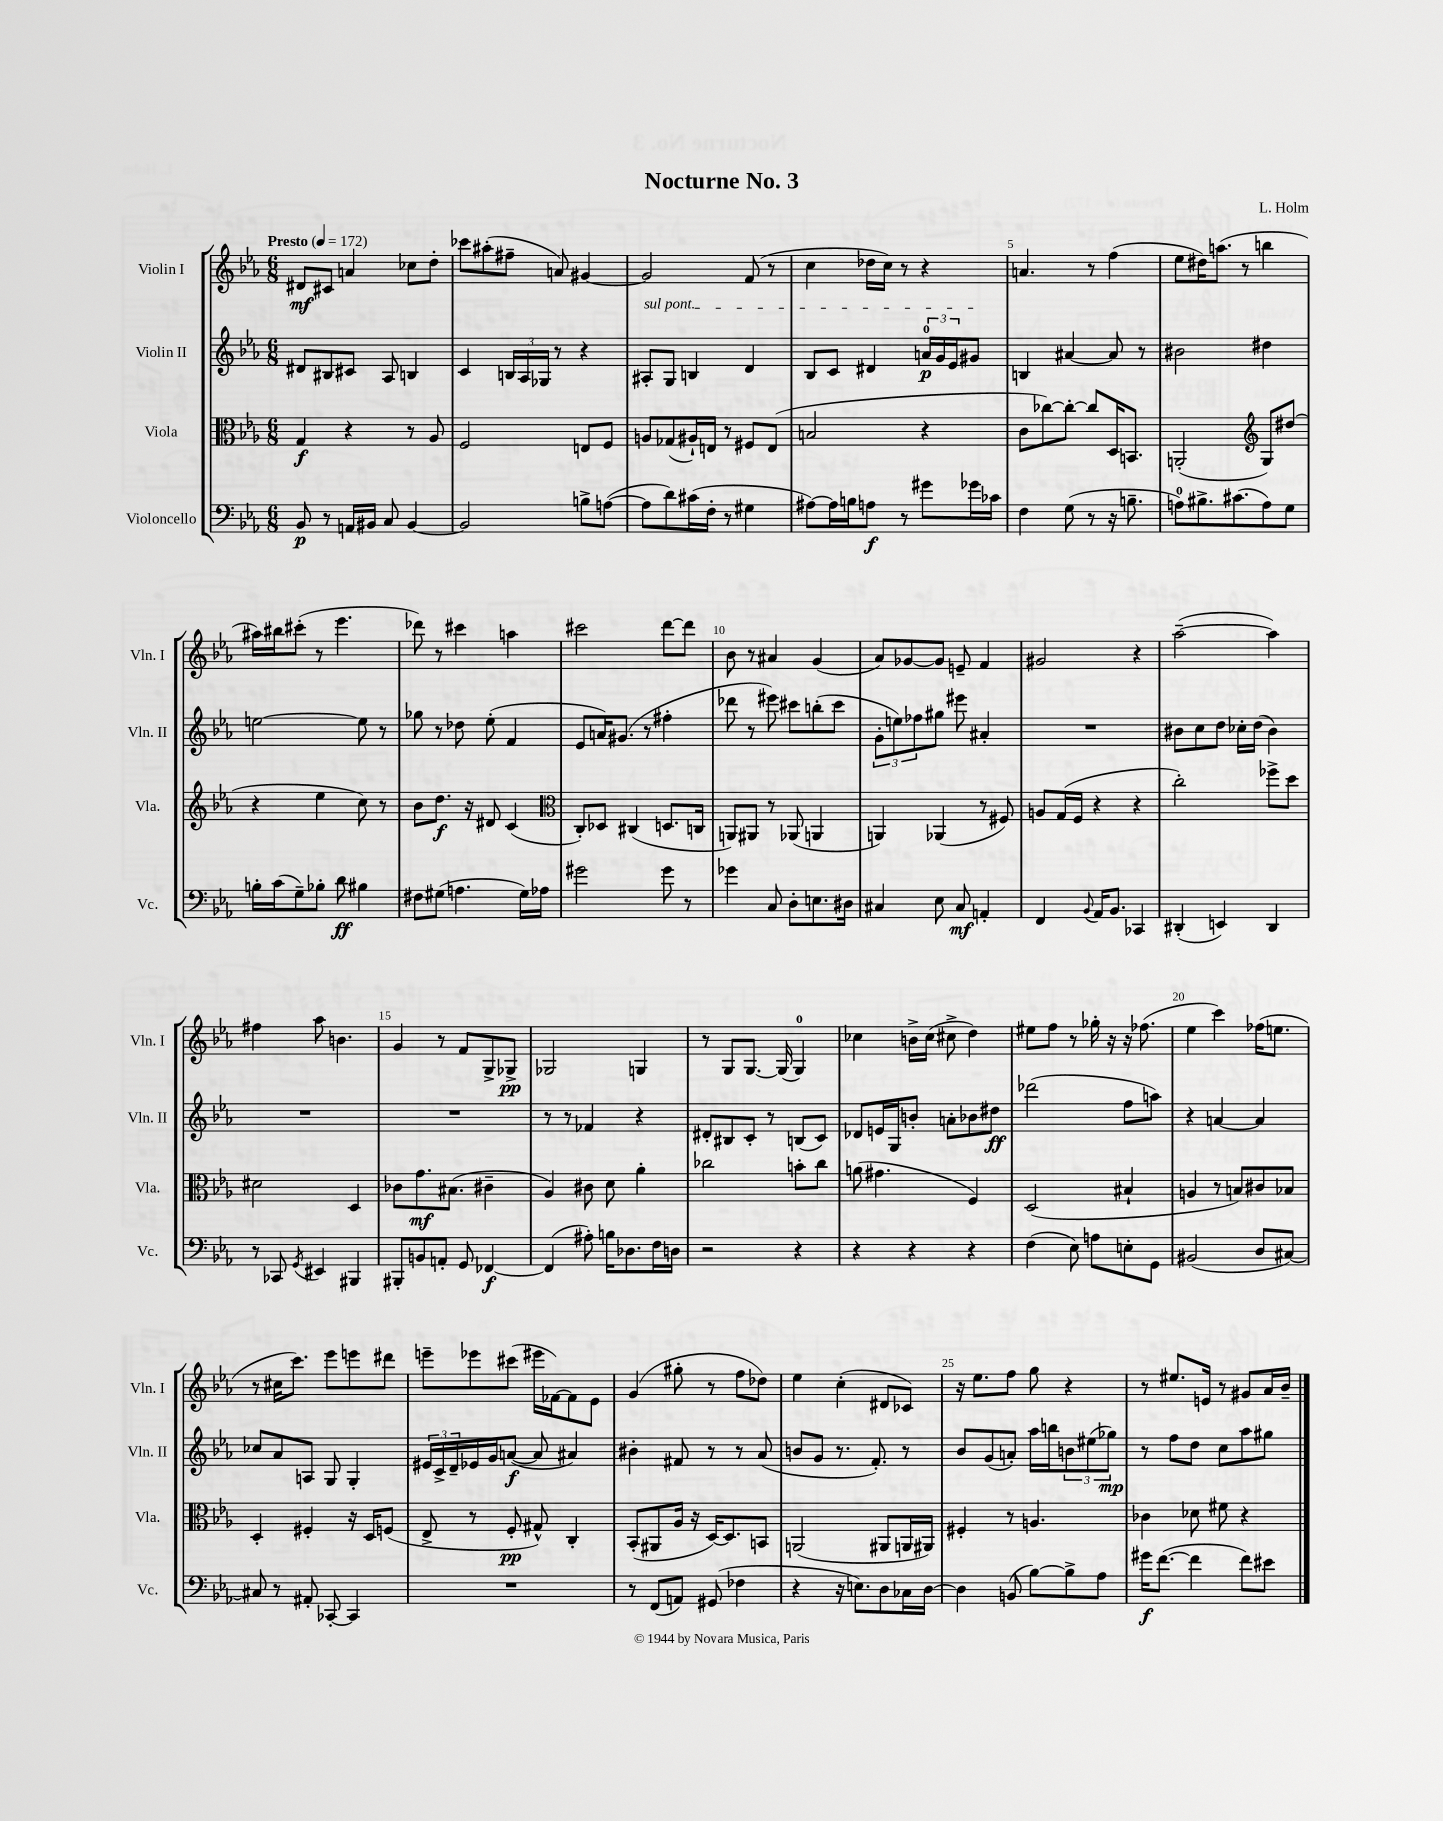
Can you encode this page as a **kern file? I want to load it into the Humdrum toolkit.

**kern	**kern	**kern	**kern
*staff4	*staff3	*staff2	*staff1
*clefF4	*clefC3	*clefG2	*clefG2
*k[b-e-a-]	*k[b-e-a-]	*k[b-e-a-]	*k[b-e-a-]
*M6/8	*M6/8	*M6/8	*M6/8
*MM172	*MM172	*MM172	*MM172
8BB-	4G	8d#	8d#
8r	.	8B#	8c#
16AA	4r	8c#	4a
16BB#	.	.	.
8C	.	8A-	.
[4BB#	8r	4B	8cc-
.	8A-	.	8dd'
=	=	=	=
2BB#]	2F	4c	8ccc-
.	.	.	(8aa#'
.	.	24B	8ff#~
.	.	24A-	.
.	.	24G-	.
.	.	8r	8a)
8B^	8E	4r	[4g#
([8A	8F	.	.
=	=	=	=
8A]	8A	8A#'	2g#]
8d)	(8G-	8G	.
(16c#	16A#`)	4B	.
16F'	16E	.	.
8r	8r	.	.
4G#	8F#	4d	(8f
.	(8E	.	8r
=	=	=	=
[8A#)	2B	8B-	4cc
16A#]	.	8c	.
16B	.	.	.
8A	.	4d#	16dd-
.	.	.	16cc)
8r	.	.	8r
8g#	4r	24a	4r
.	.	24g	.
.	.	24e-	.
16g-	.	8g#	.
16c-	.	.	.
=	=	=	=
4F	8c	4B	4.a
.	[8cc-)	.	.
(8G	8cc-'_	[4a#	.
8r	8cc-]	.	8r
16r	16D	8a#]	(4ff
8.B~	8.BB	.	.
.	.	8r	.
=	=	=	=
8A)	(2AA'	2b#	8ee-
8.B#^	.	.	16dd#)
.	.	.	(8.aa
(8.c#	.	.	.
.	.	.	8r
*	*clefG2	*	*
8A)	8G)	4dd#	4bb
8G	(8dd#	.	.
=	=	=	=
16B'	4r	[2ee	16aa#)
(16c	.	.	16bb#
8G~)	.	.	(8ccc#'
8B-'	4ee-	.	8r
8d	.	.	4.eee-
4B#	8cc)	8ee]	.
.	8r	8r	.
=	=	=	=
8F#	8b-	8gg-	8ddd-)
(8G#	8.dd	8r	8r
4.A	.	8dd-	4ccc#
.	16r	.	.
.	8d#	(8ee-'	.
.	(4c	4f	4aa
16G#)	.	.	.
16A-	.	.	.
=	=	=	=
*	*clefC3	*	*
2g#	8C')	8e-	2ccc#
.	8D-	16a)	.
.	.	(8.g#	.
.	(4C#	.	.
.	.	8r	.
8g#	8.D	4ff#'	[8ddd
8r	.	.	8ddd]
.	16C	.	.
=	=	=	=
4g-	8AA)	8ddd-	8b-
.	8AA#	8r	8r
8C	8r	8eee#)	4a#
8D'	(8AA-	8ccc#	.
8.E	4AA	(8bb'	(4g
.	.	8ccc#	.
16D#	.	.	.
=	=	=	=
4C#	4AA)	12g'	8a-)
.	.	12ee)	.
.	.	.	[8g-
.	.	12ff-	.
8E-	(4AA-	8gg#	8g-]
8C#	.	8eee#	8e~
4AA'	8r	4a#'	4f
.	8F#)	.	.
=	=	=	=
4FF	8A	2.r	2g#
.	(16G	.	.
.	16F	.	.
8qqBB-	.	.	.
16AA-	4r	.	.
8.BB-	.	.	.
4CC-	4r	.	4r
=	=	=	=
(4DD#'	2cc')	8b#	([2aa-~
.	.	8cc	.
4EE)	.	8dd	.
.	.	16cc-'	.
.	.	(16dd	.
4DD#	8ff-^	4b#)	4aa-])
.	8dd	.	.
=	=	=	=
8r	2d#	2.r	4ff#
8CC-	.	.	.
8qGG	.	.	.
4EE#	.	.	8aa-
.	.	.	4.b
4BBB#	4D	.	.
=	=	=	=
8BBB#'	8c-	2.r	4g
8BB	8.g	.	.
8AA'	.	.	8r
.	(8.B#	.	.
8GG	.	.	8f
[4FF-	4c#~	.	8G^
.	.	.	8G-^
=	=	=	=
(4FF-]	4A-)	8r	2G-
.	.	8r	.
8A#')	8c#	4f-	.
16B	8d	.	.
8.D-	.	.	.
.	4a-'	4r	4G
16F	.	.	.
16D	.	.	.
=	=	=	=
2r	2cc-	8d#'	8r
.	.	8B#	8G
.	.	8c'	[8.G
.	.	8r	.
.	.	.	(16G]
4r	8b'	(8B	4G)
.	8cc-	8c)	.
=	=	=	=
4r	(8a	8d-	4cc-
.	4.g#	16e	.
.	.	16G	.
4r	.	8b'	16b^
.	.	.	(16cc-
.	.	8a'	8cc#^
4r	4F)	8b-	4dd)
.	.	8dd#	.
=	=	=	=
(4F	(2D	(2ddd-	8ee#
.	.	.	8ff
8E-)	.	.	8r
8A	.	.	16gg-'
.	.	.	16r
8E'	4B#`	8ff	16r
.	.	.	(8.ff-
8GG	.	8aa)	.
=	=	=	=
(2BB#	4A	4r	4ee-
.	8r	[4a	4ccc)
.	8B)	.	.
8D	8c#	4a]	(16ff-
.	.	.	8.ee
[8C#)	8B-	.	.
=	=	=	=
8C#]	4D'	8cc-	8r
8r	.	8a-	16cc#
.	.	.	8.ccc)
8AA#'	4F#'	8A	.
[8CC-'	.	8G	8eee-
4CC-]	16r	4G'	8eee
.	16D	.	.
.	(8F	.	8ddd#
=	=	=	=
2.r	8E-^	24e#	8eee~
.	.	24c^	.
.	.	24d~	.
.	8r	16e-	8eee-
.	.	16g	.
.	8F'	([8a	(8ccc#
.	8G#^^)	8a]	16eee#
.	.	.	[16f-)
.	4C'	4a#)	8f-]
.	.	.	8e-
=	=	=	=
8r	(8BB-'	4b#'	(4g
(8FF	8AA#	.	.
8AA)	16A-	8f#	8gg#'
.	16r	.	.
(8GG#	[16D)	8r	8r
.	8.D]	.	.
4F-	.	8r	8ff
.	8BB	(8a-	8dd-)
=	=	=	=
4r	(2AA	8b	4ee-
.	.	8g	.
16r	.	8.r	(4cc'
8.E)	.	.	.
.	.	8.f')	.
8D	8AA#	.	8d#
16C-	16AA	8r	8c-)
[16D	16AA#)	.	.
=	=	=	=
4D]	4F#'	8b-	16r
.	.	.	8.ee-
.	.	(8g	.
(8BB	8r	8a')	8ff
[8B-)	4.A	16aa-	8gg
.	.	16bb	.
8B-^]	.	12b	4r
.	.	(12ee#	.
8A-	.	.	.
.	.	12gg-)	.
=	=	=	=
16g#	4c-	8r	8r
([8.f	.	.	.
.	.	8ff	8.ee#
4f]	8d-	8dd	.
.	.	.	16e
.	8f#	8cc	8r
8f)	4r	8aa-	8g#
8e#	.	8gg#	16a-
.	.	.	16b-~
==	==	==	==
*-	*-	*-	*-
